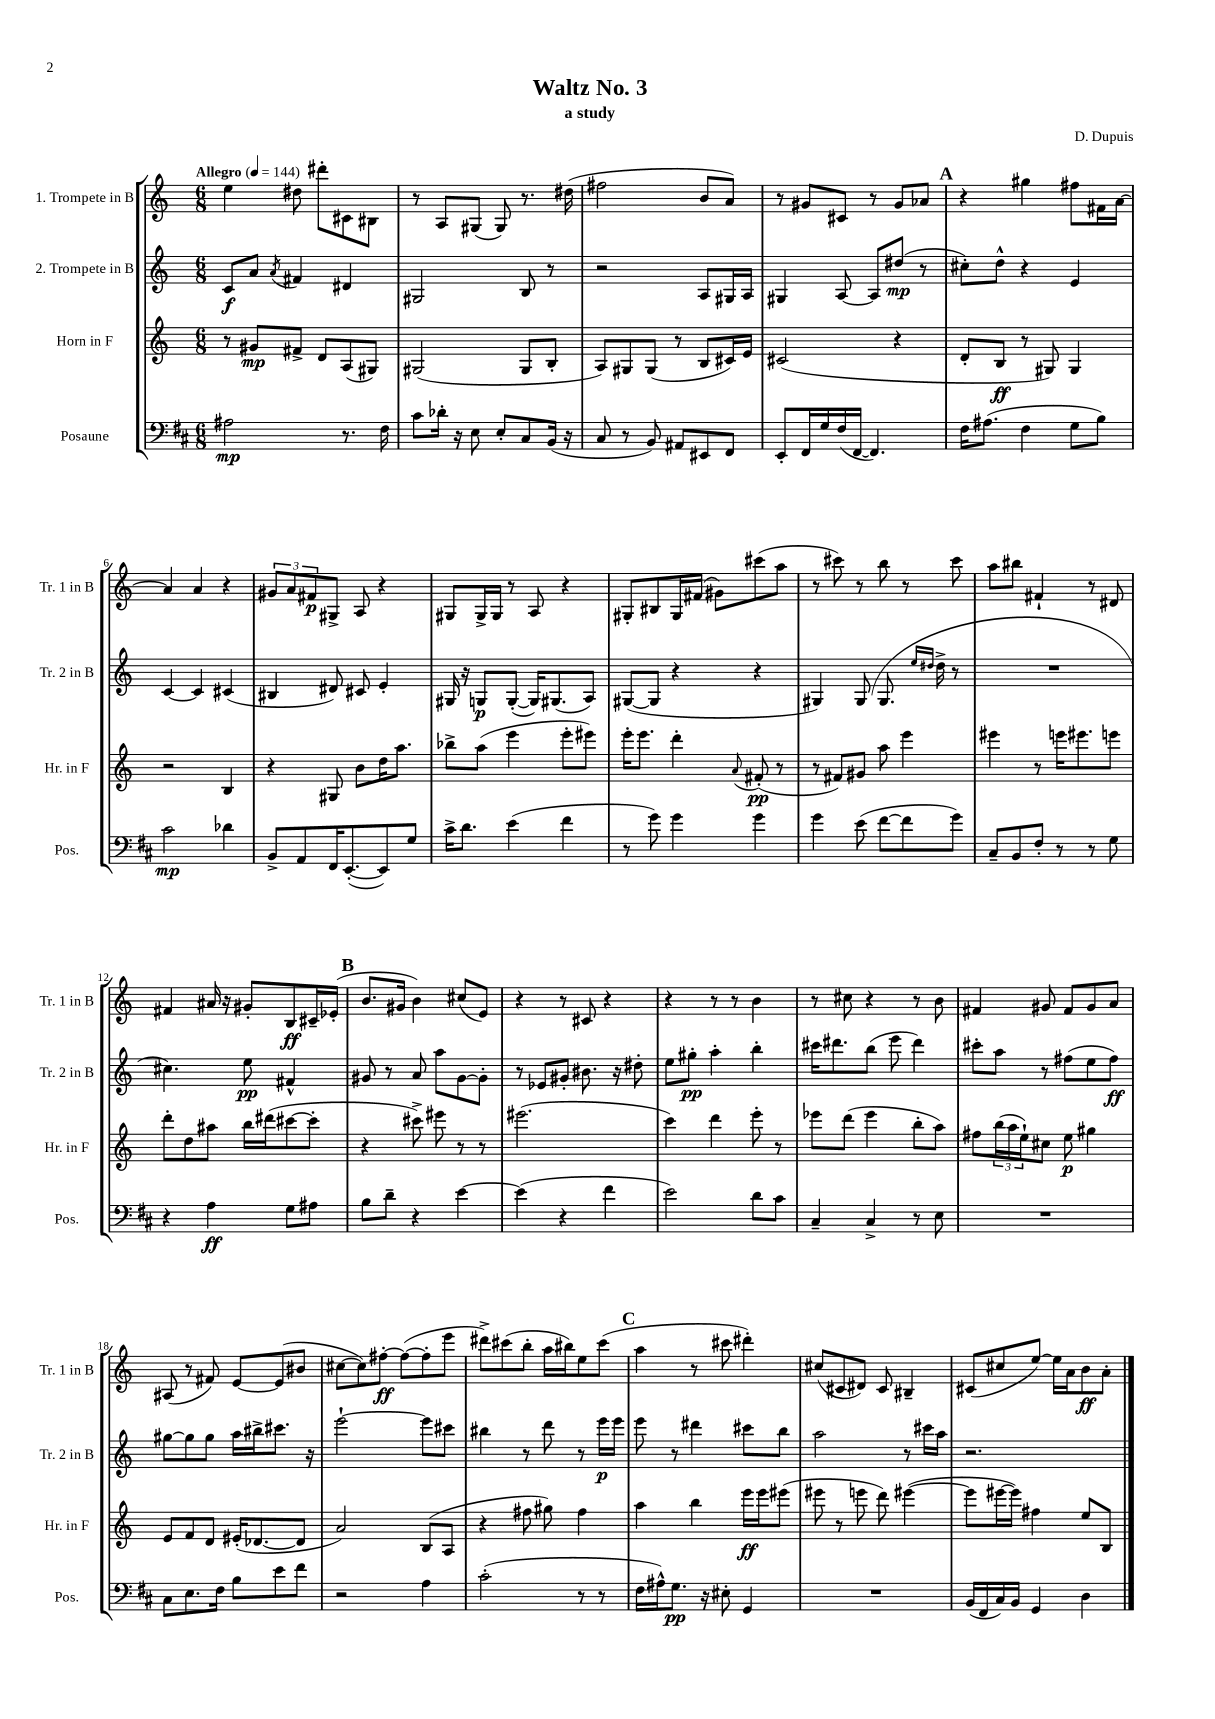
\header { title = "Waltz No. 3" composer = "D. Dupuis" subtitle = "a study" }
<<
\new StaffGroup <<
\new Staff = "s0" \with { instrumentName = "1. Trompete in B" shortInstrumentName = "Tr. 1 in B" } {
    \clef treble \key c \major \numericTimeSignature \time 6/8 \tempo "Allegro" 4 = 144
    e''4 dis''8 dis'''8-. cis'8 bis8 |
    r8 a8 gis8( gis8) r8. dis''16( |
    fis''2 b'8 a'8) |
    r8 gis'8 cis'8 r8 gis'8 aes'8 |
    \mark \markup { \bold "A" } r4 gis''4 fis''8 fis'16 a'16~ |
    a'4 a'4 r4 |
    \tuplet 3/2 { gis'8 a'8 fis'8\p } gis8-> a8 r4 |
    gis8 gis16-> gis16 r8 a8 r4 |
    gis8-. bis8 gis16 fis'16( gis'8) cis'''8( a''8 |
    r8 cis'''8) r8 b''8 r8 cis'''8 |
    a''8 bis''8 fis'4-! r8 dis'8 |
    fis'4 ais'16 r16 gis'8-. b8\ff cis'16-- ees'16-.( |
    \mark \markup { \bold "B" } b'8. gis'16 b'4) cis''8( e'8) |
    r4 r8 cis'8 r4 |
    r4 r8 r8 b'4 |
    r8 cis''8 r4 r8 b'8 |
    fis'4 gis'8 fis'8 gis'8 a'8 |
    ais8( r8 fis'8) e'8~ e'8( bis'8 |
    cis''8~ cis''8) fis''8~-.\ff fis''8~( fis''8-. e'''8 |
    dis'''8->) cis'''8( b''8-. a''16 bis''16) e''8 cis'''8( |
    \mark \markup { \bold "C" } a''4 r8 cis'''8 dis'''4-.) |
    cis''8( cis'8 dis'8) cis'8 bis4-- |
    cis'8( cis''8 e''8~) e''16 a'16 b'8\ff a'8-. \bar "|." |
}
\new Staff = "s1" \with { instrumentName = "2. Trompete in B" shortInstrumentName = "Tr. 2 in B" } {
    \clef treble \key c \major \numericTimeSignature \time 6/8
    c'8\f a'8 \acciaccatura { a'8 } fis'4 dis'4 |
    gis2 b8 r8 |
    r2 a8 gis16 a16 |
    gis4 a8~ a8 dis''8\mp( r8 |
    \mark \markup { \bold "A" } cis''8-.) d''8-^ r4 e'4 |
    c'4~ c'4 cis'4( |
    bis4 dis'8) cis'8 e'4-. |
    gis16 r16 g8\p g8~-.( g16) gis8.( a8) |
    gis8~( gis8 r4 r4 |
    gis4) gis8( gis8. \grace { e''16 dis''16 } dis''16-> r8 |
    R2. |
    cis''4.) e''8\pp fis'4-^ |
    \mark \markup { \bold "B" } gis'8 r8 a'8 a''8 gis'8~ gis'8-. |
    r8 ees'8 gis'8-. bis'8. r16 dis''8-. |
    e''8 gis''8-.\pp a''4-. b''4-. |
    cis'''16 dis'''8. b''8( e'''8 dis'''4) |
    cis'''8-. a''8 r8 fis''8( e''8 fis''8\ff) |
    gis''8~ gis''8 gis''8 a''16 bis''16-> cis'''8. r16 |
    e'''2~-! e'''8 cis'''8 |
    bis''4 r8 d'''8 r8 e'''16\p e'''16 |
    \mark \markup { \bold "C" } e'''8 r8 dis'''4 cis'''8 b''8 |
    a''2 r8 cis'''16 a''16 |
    r2. \bar "|." |
}
\new Staff = "s2" \with { instrumentName = "Horn in F" shortInstrumentName = "Hr. in F" } {
    \clef treble \key c \major \numericTimeSignature \time 6/8
    r8 gis'8\mp fis'8-> d'8 a8( gis8) |
    gis2( gis8 b8-. |
    a8) gis8 gis8( r8 b8 cis'16) e'16 |
    cis'2( r4 |
    \mark \markup { \bold "A" } d'8-. b8\ff r8 gis8) gis4 |
    r2 b4 |
    r4 gis8 b'8 d''16 a''8. |
    bes''8-> a''8( e'''4 e'''8-. eis'''8) |
    e'''16-. e'''8. d'''4-. \appoggiatura { a'8 } fis'8-.\pp( r8 |
    r8 fis'8) gis'8 a''8 e'''4 |
    eis'''4 r8 e'''16 eis'''8. e'''8 |
    d'''8-. d''8 ais''8 b''16 dis'''16( cis'''8~ cis'''8-. |
    \mark \markup { \bold "B" } r4 cis'''8->) eis'''8 r8 r8 |
    eis'''2.( |
    c'''4) d'''4 e'''8-. r8 |
    ees'''8 d'''8( ees'''4 b''8-. a''8) |
    fis''8 \tuplet 3/2 { b''16( a''16 e''16-!) } cis''8 e''8\p gis''4 |
    e'8 f'8 d'8 eis'16-.( des'8.~ des'8 |
    a'2) b8( a8 |
    r4 fis''8 gis''8) fis''4 |
    \mark \markup { \bold "C" } a''4 b''4 e'''16\ff e'''16 eis'''8( |
    eis'''8 r8 e'''8 d'''8) eis'''4~( |
    eis'''8 eis'''16~ eis'''16) fis''4 e''8 b8 \bar "|." |
}
\new Staff = "s3" \with { instrumentName = "Posaune" shortInstrumentName = "Pos." } {
    \clef bass \key d \major \numericTimeSignature \time 6/8
    ais2\mp r8. fis16 |
    cis'8 des'16-. r16 e8 e8-. cis8 b,16( r16 |
    cis8 r8 b,8) ais,8 eis,8 fis,8 |
    e,8-. fis,16 g16 fis16( fis,16~ fis,4.) |
    \mark \markup { \bold "A" } fis16 ais8.( fis4 g8 b8) |
    cis'2\mp des'4 |
    b,8-> a,8 fis,16 e,8.~-.( e,8) g8 |
    cis'16-> d'8. e'4( fis'4 |
    r8 g'8) g'4 g'4 |
    g'4 e'8( fis'8~ fis'8 g'8) |
    cis8-- b,8 fis8-. r8 r8 g8 |
    r4 a4\ff g8 ais8 |
    \mark \markup { \bold "B" } b8 d'8-- r4 e'4~ |
    e'4( r4 fis'4 |
    e'2) d'8 cis'8 |
    cis4-- cis4-> r8 e8 |
    R2. |
    cis8 e8. fis16 b8 e'8 fis'8 |
    r2 a4 |
    cis'2-.( r8 r8 |
    \mark \markup { \bold "C" } fis16 ais16-^) g8.\pp r16 eis8-. g,4 |
    R2. |
    b,16( fis,16 cis16) b,16 g,4 d4 \bar "|." |
}
>>
>>
